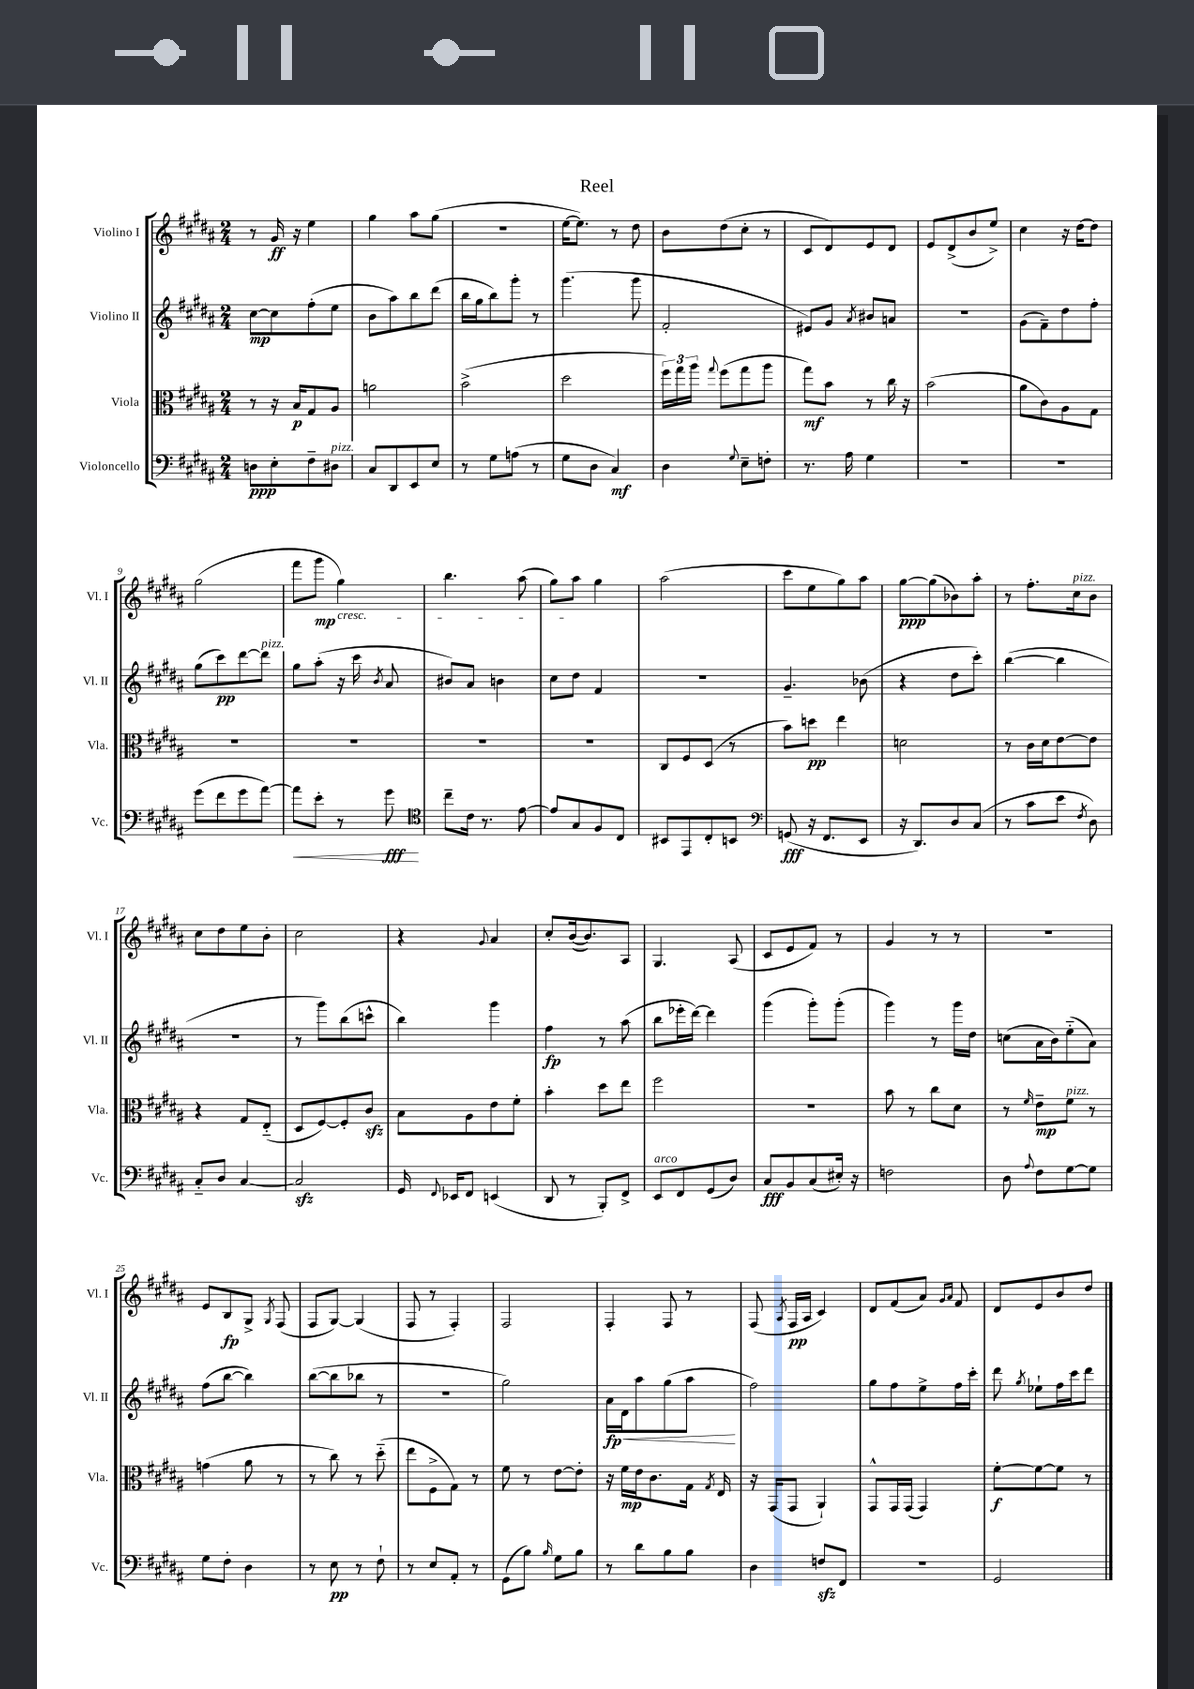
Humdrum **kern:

**kern	**kern	**kern	**kern
*staff4	*staff3	*staff2	*staff1
*clefF4	*clefC3	*clefG2	*clefG2
*k[f#c#g#d#a#]	*k[f#c#g#d#a#]	*k[f#c#g#d#a#]	*k[f#c#g#d#a#]
*M2/4	*M2/4	*M2/4	*M2/4
8D	8r	[8cc#	8r
8E'	16r	8cc#]	16g#
.	16B	.	16r
8F#~	8G#	(8ff#'	4ee
8D#	8A#	8ee	.
=	=	=	=
8C#	2a	8b	4gg#
8DD#	.	8aa#)	.
8EE	.	8bb	8aa#
8E	.	(8ddd#	(8gg#
=	=	=	=
8r	(2b^	16bb	2r
.	.	16gg#	.
8G#	.	8bb)	.
(8A	.	8ggg#'	.
8r	.	8r	.
=	=	=	=
8G#	2dd#	(4.ggg#	[16ee
.	.	.	8.ee])
8D#	.	.	.
4C#)	.	.	8r
.	.	8ggg#	8dd#
=	=	=	=
4D#	24ff#)	2f#'	8b
.	24gg#	.	.
.	24aa#	.	.
.	8qqgg#	.	.
.	(8ff#	.	(8dd#
8qqG#	.	.	.
8E~	8gg#	.	8cc#'
8F'	8aa#	.	8r
=	=	=	=
8.r	8gg#)	8e#)	8c#
.	8b	8g#	8d#)
16A#	.	.	.
.	.	8qa#	.
4G#	8r	8b#	8e
.	16cc#	8a	8d#
.	16r	.	.
=	=	=	=
2r	(2b	2r	8e
.	.	.	(8d#^
.	.	.	8b
.	.	.	8ee^)
=	=	=	=
2r	8a#	(8g#	4cc#
.	8c#)	8f#~)	.
.	8A#	8dd#	16r
.	.	.	[16dd#
.	8G#	8ff#'	8dd#]
=	=	=	=
(8g#	2r	(8gg#	(2gg#
8f#	.	8ccc#)	.
8g#	.	[8ddd#	.
[8a#)	.	8ddd#]	.
=	=	=	=
8a#]	2r	8gg#	8fff#
8e'	.	(8aa#'	8ggg#
8r	.	16r	4gg#)
.	.	16ccc#	.
.	.	8qb	.
8g#	.	8a#	.
=	=	=	=
*clefC4	*	*	*
8cc#~	2r	8b#)	4.bb
16c#	.	8a#	.
8.r	.	.	.
.	.	4b	.
[8e	.	.	(8aa#
=	=	=	=
8e]	2r	8cc#	8gg#)
8G#	.	8dd#	8aa#
8F#	.	4f#	4gg#
8C#	.	.	.
=	=	=	=
8BB#	8C#	2r	(2aa#
8EE	8F#	.	.
8C#'	(8D#	.	.
8BB	8r	.	.
=	=	=	=
*clefF4	*	*	*
(8GG	8b)	4.g#~	8ccc#
16r	8dd	.	8ee
8.FF#	.	.	.
.	4ee	.	8gg#)
8EE	.	(8b-	8aa#
=	=	=	=
16r	2d	4r	[8gg#
8.DD#)	.	.	.
.	.	.	(8gg#]
8D#	.	8dd#	8b-)
(8C#	.	8ccc#')	8aa#'
=	=	=	=
8r	8r	([4bb	8r
8c#	16c#	.	8.ff#'
.	16d#	.	.
8e	[8e	4bb]	.
.	.	.	16cc#
8qF#	.	.	.
8D#)	8e]	.	8b
=	=	=	=
8C#'~	4r	2r	8cc#
8D#	.	.	8dd#
[4C#	8G#	.	8ee
.	(8E'~	.	8b'
=	=	=	=
2C#]	8D#	8r	2cc#
.	[8F#)	8ggg#)	.
.	8F#']	(8bb	.
.	8c#	8ccc^^	.
=	=	=	=
16GG#	8B	4bb)	4r
8qqFF#	.	.	.
16EE-	.	.	.
8FF#	8A#	.	.
.	.	.	8qqg#
(4EE	8e	4ggg#	4a#
.	8f#'	.	.
=	=	=	=
8DD#	4b'	4ff#	8cc#'
8r	.	.	([16b
.	.	.	8.b])
8BBB')	8dd#	8r	.
8FF#^	8ee	(8aa#	8A#
=	=	=	=
8EE	2ff#	8bb	4.G#
8FF#	.	16eee-'	.
.	.	[16ddd#)	.
(8GG#	.	4ddd#]	.
8D#)	.	.	(8A#
=	=	=	=
8C#	2r	(4ggg#	8c#
8BB	.	.	8e
(8C#	.	8ggg#')	8f#)
16E#')	.	(8ggg#'	8r
16r	.	.	.
=	=	=	=
2F	8b	4ggg#)	4g#
.	8r	.	.
.	8cc#	8r	8r
.	8d#	16ggg#	8r
.	.	16dd#	.
=	=	=	=
8D#	8r	(8cc	2r
8qqA#	16qqf#	.	.
8F#	8e~	16a#	.
.	.	16b)	.
[8G#	8f#	(8ee'~	.
8G#]	8r	8a#)	.
=	=	=	=
8G#	(4g	(8ff#	8e
8F#'	.	[8bb	8B
4D#	8a#	4bb])	8G#^
.	.	.	8qG#
.	8r	.	(8F#
=	=	=	=
8r	8r	([8bb	8F#
8E	8cc#)	8bb]	[8G#)
8r	8r	8bb-	(4G#]
8F#`	(8dd#'~	8r	.
=	=	=	=
8r	8ee	2r	8F#
8E	8F#^	.	8r
8AA#'	8G#)	.	4F#')
8r	8r	.	.
=	=	=	=
(8GG#	8f#	2gg#)	2F#
8B)	8r	.	.
16qqB	.	.	.
8G#	[8e	.	.
8B	8e']	.	.
=	=	=	=
8r	16r	16a#	4F#'
.	16f#	16d#	.
8d#	16e	8aa#	.
.	8.c#	.	.
8B	.	(8gg#	8F#
8B	16G#	8aa#	8r
.	8qG#	.	.
.	16E	.	.
=	=	=	=
4D#	16r	2ff#)	(8F#
.	(16GG#	.	.
.	.	.	8qA#
.	8GG#	.	16F#
.	.	.	16A#
8F	4AA#`)	.	4c#)
8FF#	.	.	.
=	=	=	=
2r	8GG#^^	8gg#	8d#
.	16GG#	8ff#	(8f#
.	(16GG#	.	.
.	4GG#)	8ee^	8a#)
.	.	.	16qqg#
.	.	.	16qqa#
.	.	16ff#	8f#
.	.	16ccc#'	.
=	=	=	=
2GG#	[8f#'	8ddd#	8d#
.	.	8qgg#	.
.	8f#_	8ee-`	8e
.	8f#]	16ff#	8b
.	.	16ccc#	.
.	8r	8ddd#	8dd#
==	==	==	==
*-	*-	*-	*-
